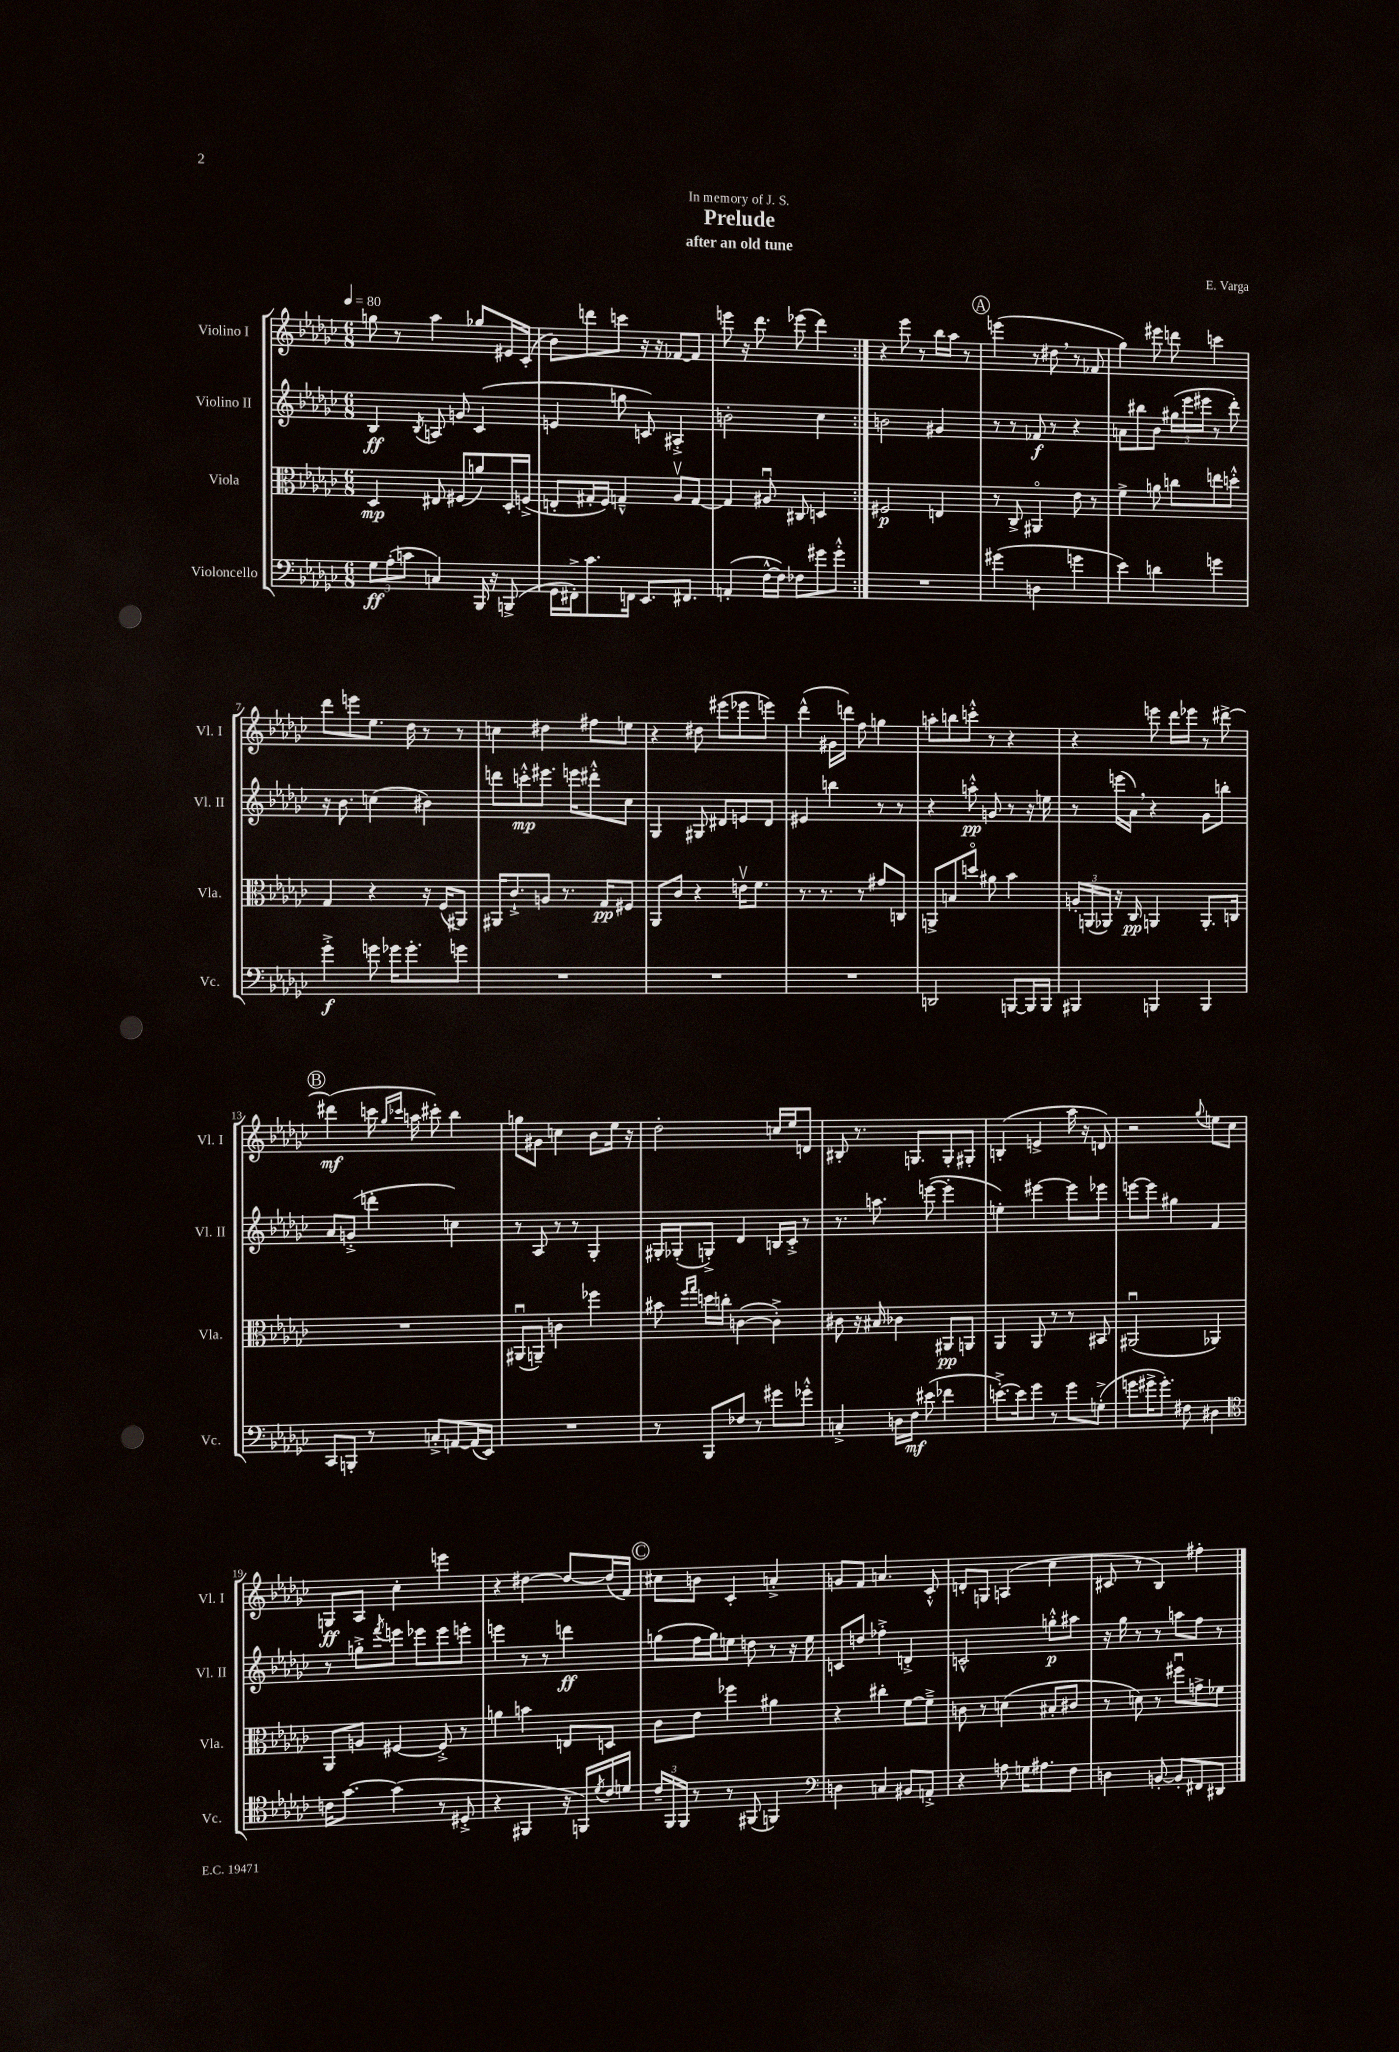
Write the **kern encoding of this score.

**kern	**dynam	**kern	**dynam	**kern	**dynam	**kern	**dynam
*part4	*part4	*part3	*part3	*part2	*part2	*part1	*part1
*staff4	*staff4	*staff3	*staff3	*staff2	*staff2	*staff1	*staff1
*I"Violoncello	*	*I"Viola	*	*I"Violino II	*	*I"Violino I	*
*I'Vc.	*	*I'Vla.	*	*I'Vl. II	*	*I'Vl. I	*
*clefF4	*	*clefC3	*	*clefG2	*	*clefG2	*
*k[b-e-a-d-g-c-]	*	*k[b-e-a-d-g-c-]	*	*k[b-e-a-d-g-c-]	*	*k[b-e-a-d-g-c-]	*
*M6/8	*	*M6/8	*	*M6/8	*	*M6/8	*
*MM80	*	*MM80	*	*MM80	*	*MM80	*
=1	=1	=1	=1	=1	=1	=1	=1
12G-\L	ff	4D-/	mp	4B-/	ff	8ggn\	.
(12A-'\	.	.	.	.	.	.	.
.	.	.	.	.	.	8r	.
12cn\J	.	.	.	.	.	.	.
.	.	.	.	8qB-/	.	.	.
4Cn/)	.	8E#X/	.	8An/	.	4aa-\	.
.	.	(8F#X/L	.	8gn/	.	.	.
16BBB-/	.	8an/)	.	(4c-/	.	8gg-X/L	.
16r	.	.	.	.	.	.	.
(8BBBn^/	.	16D-'/L	.	.	.	16e#X/L	.
.	.	(16Fn^/JJ	.	.	.	(16c-'/JJ	.
=2	=2	=2	=2	=2	=2	=2	=2
16GG-\LL	.	8En'/L	.	4en/	.	8b-\L)	.
16FF#X'^\J)	.	.	.	.	.	.	.
8.c-\	.	16G#X'/L	.	.	.	8dddn\	.
.	.	16F/JJ)	.	.	.	.	.
.	.	4Gn~^^/	.	8ggn\	.	8cccn\J	.
16FFn\Jk	.	.	.	.	.	.	.
8.EE-/L	.	.	.	8cn/)	.	16r	.
.	.	.	.	.	.	16r	.
.	.	8A-v/L	.	4A#X'^/	.	[8f-X/L	.
8.FF#X/J	.	.	.	.	.	.	.
.	.	[8G/J	.	.	.	8f-/J]	.
=3	=3	=3	=3	=3	=3	=3	=3
(4AAn'/	.	4G/]	.	2bn'\	.	8eeen\	.
.	.	.	.	.	.	16r	.
.	.	.	.	.	.	8.ddd-\	.
[16F^^\LL	.	8A#Xu/	.	.	.	.	.
16F\JJ])	.	.	.	.	.	.	.
8F-X\L	.	8C#X/	.	.	.	(8eee-X\	.
8g#X\	.	4Dn/	.	4cc-\	.	4ddd-\)	.
8g#'^^\J	.	.	.	.	.	.	.
=4:|!	=4:|!	=4:|!	=4:|!	=4:|!	=4:|!	=4:|!	=4:|!
2.r	.	2F#X/	p	2bn\	.	4r	.
.	.	.	.	.	.	8eee-\	.
.	.	.	.	.	.	8r	.
.	.	4En/	.	4g#X/	.	16bb-\LL	.
.	.	.	.	.	.	16aa-\JJ	.
.	.	.	.	.	.	8r	.
!!LO:REH:place=s1:t=A
=5	=5	=5	=5	=5	=5	=5	=5
(4g#X\	.	8r	.	8r	.	(4eeen\	.
.	.	8C-^/	.	8r	.	.	.
4Dn\	.	4AA#X/	.	8f-X/	f	8r	.
.	.	.	.	8r	.	8dd#X,\	.
4gn\	.	8e-\	.	4r	.	8r	.
.	.	8r	.	.	.	8f-X/	.
=6	=6	=6	=6	=6	=6	=6	=6
4e-\)	.	4f^\	.	8an\L	.	4gg-\)	.
.	.	.	.	8bb#X\	.	.	.
4dn\	.	8an\	.	8b-\J	.	8eee#X\	.
.	.	8ccn\L	.	(24gg#X\LL	.	8dddn\	.
.	.	.	.	24eee-\	.	.	.
.	.	.	.	24eee#X\JJ	.	.	.
4gn\	.	8een\	.	8r	.	4cccn\	.
.	.	8ddn'^^\J	.	8ddd-'\)	.	.	.
!!LO:LB:g=z
=7	=7	=7	=7	=7	=7	=7	=7
4g-'^\	f	4G-/	.	16r	.	8ddd-\L	.
.	.	.	.	8.b-\	.	.	.
.	.	.	.	.	.	8eeen\	.
8gn\	.	4r	.	(4ccn\	.	8.ee-\J	.
16g-X\KL	.	.	.	.	.	.	.
8.g-'\	.	.	.	.	.	16dd-\	.
.	.	16r	.	4b#X\)	.	8r	.
.	.	(16F/KL	.	.	.	.	.
8gn\J	.	8AA#X/J)	.	.	.	8r	.
=8	=8	=8	=8	=8	=8	=8	=8
2.r	.	16AA#X/KL	.	8dddn\L	.	4ccn\	.
.	.	8.c-`^/	.	.	.	.	.
.	.	.	.	8cccn'^^\	mp	.	.
.	.	8An/J	.	8.eee#X\J	.	4dd#X\	.
.	.	8.r	.	.	.	.	.
.	.	.	.	16eeen\KL	.	.	.
.	.	.	.	8ddd#X'^^\	.	8ff#X\L	.
.	.	16G-/KL	pp	.	.	.	.
.	.	8F#X/J	.	8cc-\J	.	8een\J	.
=9	=9	=9	=9	=9	=9	=9	=9
2.r	.	8AA-/L	.	4G-/	.	4r	.
.	.	8c-/J	.	.	.	.	.
.	.	4r	.	8G#X/	.	8dd#X\	.
.	.	.	.	8d#X/L	.	(8eee#X\L	.
.	.	16env\KL	.	8en/	.	8eee-X\	.
.	.	8.f\J	.	.	.	.	.
.	.	.	.	8d#/J	.	8eeen\J)	.
=10	=10	=10	=10	=10	=10	=10	=10
2.r	.	8.r	.	4e#X/	.	(4ddd-^^\	.
.	.	8.r	.	.	.	.	.
.	.	.	.	4bbn\	.	16g#X\LL	.
.	.	.	.	.	.	16dddn\JJ)	.
.	.	8r	.	.	.	8ff\	.
.	.	8g#X/L	.	8r	.	4ggn\	.
.	.	8Cn/J	.	8r	.	.	.
=11	=11	=11	=11	=11	=11	=11	=11
2DDn/	.	8AAn^/L	.	4r	.	8aan'\L	.
.	.	8Bn/	.	.	.	8bbn\	.
.	.	8ddn/J	.	8aan'^^\	pp	8cccn'^^\J	.
.	.	8a#X\	.	8gn/	.	8r	.
[8BBBn/L	.	4b-\	.	8r	.	4r	.
16BBB/L]	.	.	.	16r	.	.	.
16BBB/JJ	.	.	.	16een\	.	.	.
=12	=12	=12	=12	=12	=12	=12	=12
4BBB#X/	.	24An'/LL	.	8r	.	4r	.
.	.	(24AAn/	.	.	.	.	.
.	.	24AA-X/JJ)	.	.	.	.	.
.	.	16r	.	(16eeen\LL	.	.	.
.	.	16C-/	pp	16a-,\JJ)	.	.	.
4BBBn/	.	4AAn/	.	4r	.	8eeen\	.
.	.	.	.	.	.	16ddd-\LL	.
.	.	.	.	.	.	16eee-X\JJ	.
4BBB/	.	8.AA'/L	.	8g-\L	.	8r	.
.	.	.	.	8bbn'\J	.	[8ddd#X^\	.
.	.	16Cn/Jk	.	.	.	.	.
!!LO:LB:g=z
!!LO:REH:place=s1:t=B
=13	=13	=13	=13	=13	=13	=13	=13
8CC-/L	.	2.r	.	8a-/L	.	(4ddd#X\]	mf
8BBBn'/J	.	.	.	(8gn'^/J	.	.	.
8r	.	.	.	4dddn'\	.	16cccn\	.
.	.	.	.	.	.	16qqgg-/LL	.
.	.	.	.	.	.	16qqccc-X/JJ	.
.	.	.	.	.	.	16aan\	.
8Cn'^/L	.	.	.	.	.	8ccc#X'\)	.
[8AAn/	.	.	.	4ccn\)	.	4bb-\	.
(16AA/L]	.	.	.	.	.	.	.
16EE-/JJ)	.	.	.	.	.	.	.
=14	=14	=14	=14	=14	=14	=14	=14
2.r	.	(8AA#Xu/L	.	8r	.	8ggn\L	.
.	.	8AAn~/J)	.	8A-/	.	8g#X\J	.
.	.	4cn\	.	8r	.	4ccn\	.
.	.	.	.	8r	.	.	.
.	.	4ff-X\	.	4G-'/	.	8b-\L	.
.	.	.	.	.	.	16ee-\Jk	.
.	.	.	.	.	.	16r	.
=15	=15	=15	=15	=15	=15	=15	=15
8r	.	8b#X\	.	16G#X'/LL	.	2dd-'\	.
.	.	.	.	(16G-X'/J	.	.	.
.	.	16qqff/LL	.	.	.	.	.
.	.	16qqgg-/JJ	.	.	.	.	.
8BBB-/L	.	16ddn\LL	.	8Gn'^/J)	.	.	.
.	.	16ccn'\JJ	.	.	.	.	.
8F-X/J	.	([4cn\	.	4d-/	.	.	.
8r	.	.	.	.	.	.	.
8g#X\L	.	4c'^\])	.	16Bn/LL	.	16ccn/LL	.
.	.	.	.	16c-'^/JJ	.	16ee-/J	.
8g-X'^^\J	.	.	.	8r	.	8dn/J	.
=16	=16	=16	=16	=16	=16	=16	=16
4Cn'^/	.	8c#X\	.	8.r	.	8B#X'/	.
.	.	16r	.	.	.	8.r	.
.	.	16B#X/	.	8.aan\	.	.	.
16Dn\LL	.	4c-X\	.	.	.	.	.
16F\JJ	mf	.	.	.	.	8.Gn/L	.
(8e#X\	.	.	.	([8eeen\	.	.	.
4f-X\	.	8AA#X/L	pp	4eee'\]	.	8G'/	.
.	.	8AAn/J	.	.	.	8G#X'/J	.
=17	=17	=17	=17	=17	=17	=17	=17
[8.en'^\L)	.	4AA-/	.	4een'\)	.	(4Bn'/	.
16e\k]	.	.	.	.	.	.	.
8g-\J	.	8AA-/	.	[4eee#X\	.	4en^/	.
8r	.	8r	.	.	.	.	.
8g-\L	.	8r	.	8eee#\L]	.	16aa-\	.
.	.	.	.	.	.	16r	.
(8Gn'^\J	.	8BB#X/	.	8eee-X\J	.	8dn/)	.
=18	=18	=18	=18	=18	=18	=18	=18
8gn\L	.	(2AA#Xu/	.	[8eeen\L	.	2r	.
16g#X^\K	.	.	.	8eee\J]	.	.	.
8.g#'\J)	.	.	.	.	.	.	.
.	.	.	.	4gg#X\	.	.	.
8F#X\	.	.	.	.	.	.	.
.	.	.	.	.	.	8qqgg-/	.
4D#X\	.	4AA-X/)	.	4f/	.	8een\L	.
.	.	.	.	.	.	8cc-\J	.
!!LO:LB:g=z
=19	=19	=19	=19	=19	=19	=19	=19
*clefC4	*	*	*	*	*	*	*
16cn\KL	.	8AA-/L	.	8r	.	8Gn/L	ff
[8.g-\J	.	.	.	.	.	.	.
.	.	8An/J	.	8ggn'^\L	.	8A-/J	.
.	.	.	.	8qfff/	.	.	.
(4g-\]	.	[4F#X/	.	8eeen\J	.	4cc-'\	.
.	.	.	.	8eee-X\L	.	.	.
8r	.	8F#'^/]	.	8eee-\	.	4eeen\	.
8D#X'^/	.	8r	.	8eeen'\J	.	.	.
=20	=20	=20	=20	=20	=20	=20	=20
4r	.	4an\	.	4eeen\	.	4r	.
4FF#X/	.	4bn\	.	8r	.	[4dd#X\	.
.	.	.	.	8r	.	.	.
16r	.	8En/L	.	4dddn\	ff	8dd#/L_	.
16FFn/LL)	.	.	.	.	.	.	.
8qd-/	.	.	.	.	.	.	.
16c-/	.	8Dn/J	.	.	.	(16dd#/L]	.
16dn/JJ	.	.	.	.	.	16f/JJ)	.
!!LO:REH:place=s1:t=C
=21	=21	=21	=21	=21	=21	=21	=21
24c-~/LL	.	8c-\L	.	(8ggn\L	.	8cc#X\L	.
24FF/	.	.	.	.	.	.	.
24FF/JJ	.	.	.	.	.	.	.
8r	.	8e-\J	.	16ff\L	.	8bn\J	.
.	.	.	.	16gg\J)	.	.	.
8r	.	4ff-X\	.	8een\J	.	4c-'/	.
(8FF#X/	.	.	.	8ddn\	.	.	.
4FFn/)	.	4a#X\	.	8r	.	4an'^/	.
.	.	.	.	16r	.	.	.
.	.	.	.	16ee\	.	.	.
=22	=22	=22	=22	=22	=22	=22	=22
*clefF4	*	*	*	*	*	*	*
4Dn\	.	4r	.	8cn/L	.	8gn/L	.
.	.	.	.	8ddn/J	.	8f/J	.
4Cn/	.	4cc#X'\	.	4ff-X'^\	.	4.an/	.
8BB#X/L	.	[8f\L	.	4dn'^/	.	.	.
8AAn'^/J	.	8f~^\J]	.	.	.	8c-'^^/	.
=23	=23	=23	=23	=23	=23	=23	=23
4r	.	8cn\	.	2cn^^/	.	8dn'/L	.
.	.	8r	.	.	.	8Gn/J	.
8An\	.	(4dn\	.	.	.	(4An/	.
16Gn\KL	.	.	.	.	.	.	.
8.A#X\	.	.	.	.	.	.	.
.	.	8B#X'/L	.	8ggn'^^\L	p	4cc-\	.
8F\J	.	8c#X/J	.	8aa#X\J	.	.	.
=24	=24	=24	=24	=24	=24	=24	=24
4Dn\	.	8r	.	16r	.	8c#X/	.
.	.	.	.	16gg-\	.	.	.
.	.	8dn\)	.	8r	.	8r	.
[8BBn'/	.	8r	.	8r	.	4B-/)	.
8BB'/L]	.	8ff#Xu\L	.	8aan\L	.	.	.
8FF#X/	.	8gn^\	.	8ff\J	.	4ff#X'\	.
8DD#X/J	.	8f-X\J	.	8r	.	.	.
==	==	==	==	==	==	==	==
*-	*-	*-	*-	*-	*-	*-	*-
